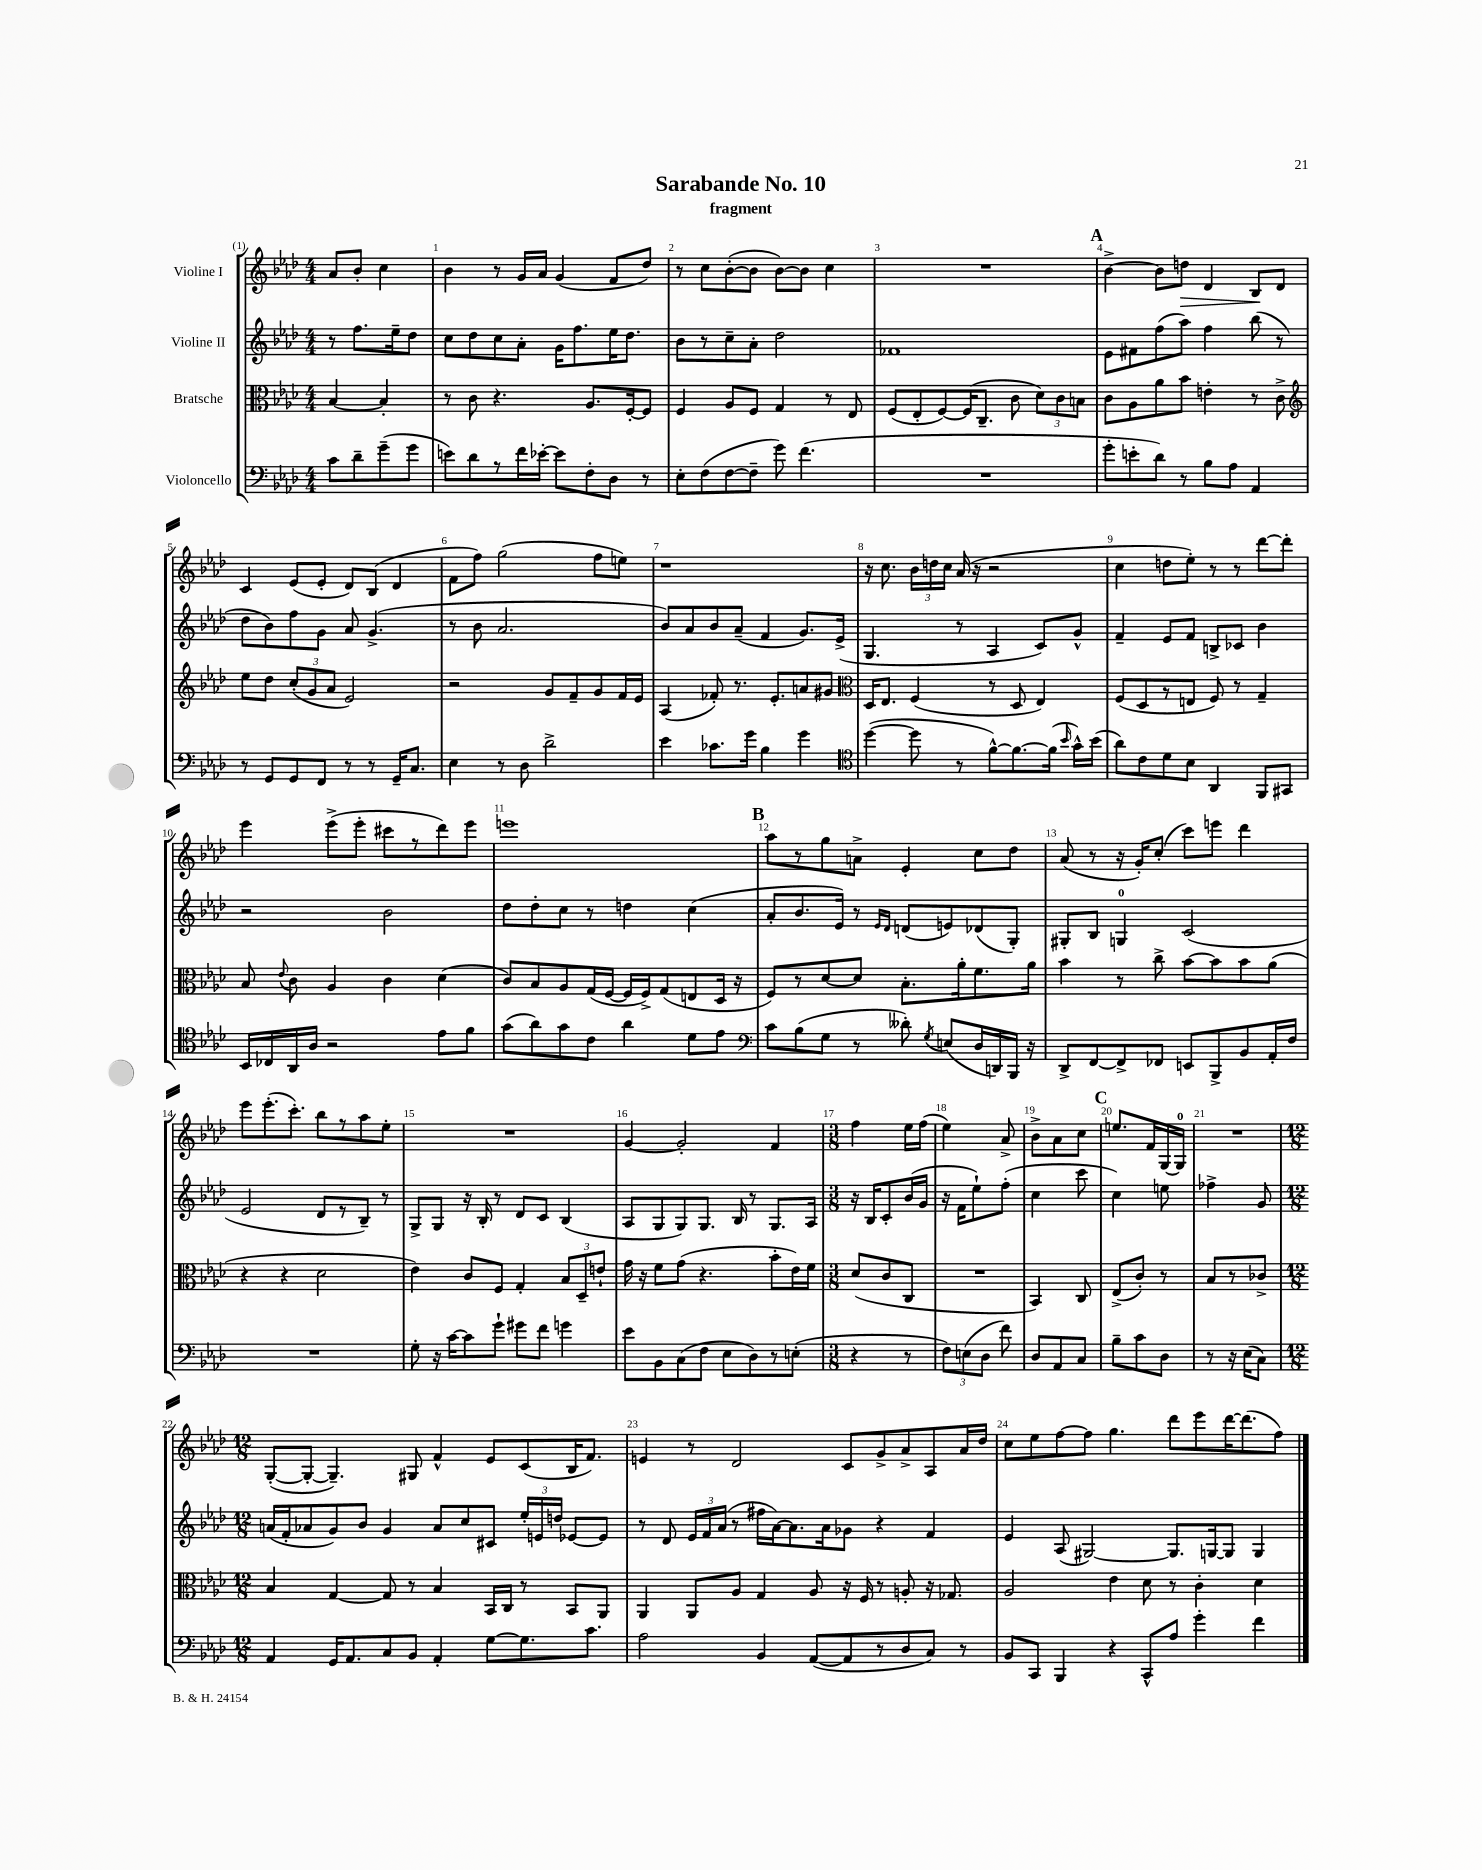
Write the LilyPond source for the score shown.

\header { title = "Sarabande No. 10" subtitle = "fragment" }
<<
\new StaffGroup <<
\new Staff = "s0" \with { instrumentName = "Violine I" } {
    \clef treble \key aes \major \numericTimeSignature \time 4/4 \partial 2
    \autoBeamOff aes'8[ bes'8]-. c''4 |
    bes'4 r8 g'16[ aes'16] g'4( f'8[ des''8]) |
    r8 c''8[ bes'8~-.( bes'8] bes'8[~) bes'8] c''4 |
    R1 |
    \mark \markup { \bold "A" } bes'4~-> bes'8[ d''8]\> des'4 bes8[\! des'8] |
    c'4 ees'8[( ees'8]-. des'8[) bes8]( des'4 |
    f'8[ f''8]) g''2( f''8[ e''8]) |
    r1 |
    r16 c''8. \tuplet 3/2 { bes'16[ d''16 c''16] } aes'16( r16 r2 |
    c''4 d''8[ ees''8]-.) r8 r8 des'''8[~ des'''8]-. |
    ees'''4 ees'''8[->( ees'''8]-. cis'''8[ r8 des'''8) ees'''8] |
    e'''1 |
    \mark \markup { \bold "B" } aes''8[ r8 g''8 a'8]-> ees'4-. c''8[ des''8] |
    aes'8( r8 r16 g'16[-.) c''8]-.( c'''8[) e'''8] des'''4 |
    ees'''8[ ees'''8.-.( c'''8.]-.) bes''8[ r8 aes''8 ees''8]-. |
    R1 |
    g'4~ g'2-. f'4 |
    \numericTimeSignature \time 3/8 f''4 ees''16[ f''16]( |
    ees''4) aes'8-> |
    bes'8[-> aes'8 c''8] |
    \mark \markup { \bold "C" } e''8.[ f'16 g16~ g16]-0 |
    R4. |
    \numericTimeSignature \time 12/8 g8[~-.( g8]~-. g4.--) gis8 f'4-^ ees'8[ c'8( bes16 f'8.]) |
    e'4 r8 des'2 c'8[ g'8-> aes'8-> aes8 aes'16 des''16] |
    c''8[ ees''8 f''8~ f''8] g''4. des'''8[ ees'''8 des'''16~ des'''8.( f''8]) \bar "|." |
}
\new Staff = "s1" \with { instrumentName = "Violine II" } {
    \clef treble \key aes \major \numericTimeSignature \time 4/4 \partial 2
    \autoBeamOff r8 f''8.[ ees''16-- des''8] |
    c''8[ des''8 c''8 aes'8]-. g'16[ f''8. ees''16 des''8.] |
    bes'8[ r8 c''8-- aes'8]-. des''2 |
    fes'1 |
    \mark \markup { \bold "A" } ees'8[ fis'8 f''8( aes''8]) f''4 bes''8( r8 |
    des''8[ bes'8) f''8 g'8] aes'8 g'4.->( |
    r8 bes'8 aes'2. |
    bes'8[) aes'8 bes'8 aes'8]--( f'4 g'8.[) ees'16]->( |
    g4. r8 aes4 c'8[) g'8]-^ |
    f'4-- ees'8[ f'8] b8[-> ces'8] bes'4 |
    r2 bes'2 |
    des''8[ des''8-. c''8] r8 d''4 c''4( |
    \mark \markup { \bold "B" } aes'8[-. bes'8. ees'16]) r8 \grace { ees'16[ des'16] } d'8[( e'8) des'8( g8]-.) |
    gis8[-. bes8] g4-0 c'2( |
    ees'2 des'8[ r8 bes8]--) r8 |
    g8[-> g8] r16 bes16-. r8 des'8[ c'8] bes4( |
    aes8[ g8 g8) g8.] bes16 r8 g8.[ aes16] |
    \numericTimeSignature \time 3/8 r16 bes16[ c'8-. bes'16( g'16] |
    r16 f'16[ ees''8-!) f''8]-.( |
    c''4 c'''8 |
    \mark \markup { \bold "C" } c''4) e''8 |
    fes''4-> g'8 |
    \numericTimeSignature \time 12/8 a'16[( f'16-. aes'8 g'8) bes'8] g'4 aes'8[ c''8 cis'8] \tuplet 3/2 { ees''16[-. e'16 d''16] } ees'8[~ ees'8] |
    r8 des'8 \tuplet 3/2 { ees'16[ f'16 aes'16]( } r8 fis''16[ aes'16~) aes'8. aes'16 ges'8] r4 f'4 |
    ees'4 aes8( gis2~) gis8.[ g16~ g8] g4 \bar "|." |
}
\new Staff = "s2" \with { instrumentName = "Bratsche" } {
    \clef alto \key aes \major \numericTimeSignature \time 4/4 \partial 2
    \autoBeamOff bes4~ bes4-. |
    r8 c'8 r4. aes8.[ f16~-. f8] |
    f4 aes8[ f8] g4 r8 ees8 |
    f8[( ees8-. f8~) f16( c8.]-- c'8 \tuplet 3/2 { des'8[) c'8 b8] } |
    \mark \markup { \bold "A" } c'8[ aes8 aes'8 bes'8] e'4-. r8 c'8-> |
    \clef treble ees''8[ des''8] \tuplet 3/2 { c''8[-.( g'8 aes'8] } ees'2) |
    r2 g'8[ f'8-- g'8 f'16 ees'16] |
    aes4( fes'8-.) r8. ees'8.[-. a'8 gis'8] |
    \clef alto des16[ ees8.] f4( r8 des8 ees4) |
    f8[( des8 r8 e8] f8) r8 g4-- |
    bes8 \appoggiatura { ees'8 } c'8 aes4 c'4 des'4( |
    c'8[) bes8 aes8 g16( f16]~ f16[ f16->) g8( e8 des16] r16 |
    \mark \markup { \bold "B" } f8[) r8 des'8~ des'8] bes8.[-. aes'16-. f'8. aes'16] |
    bes'4 r8 c''8-> bes'8[~ bes'8 bes'8 aes'8]( |
    r4 r4 des'2 |
    ees'4) c'8[ f8] g4-. \tuplet 3/2 { bes8[ des8-- e'8]-! } |
    g'16 r16 f'8[ g'8]( r4. bes'8[-. ees'16) f'16] |
    \numericTimeSignature \time 3/8 des'8[( c'8 c8] |
    R4. |
    bes,4) c8 |
    \mark \markup { \bold "C" } ees8[->( c'8]-.) r8 |
    bes8[ r8 ces'8]-> |
    \numericTimeSignature \time 12/8 bes4 g4~ g8 r8 bes4 bes,16[ c16] r8 bes,8[ aes,8] |
    aes,4 aes,8[ aes8] g4 aes8 r16 f16 r8 a8-. r16 ges8. |
    aes2 ees'4 des'8 r8 c'4-. des'4 \bar "|." |
}
\new Staff = "s3" \with { instrumentName = "Violoncello" } {
    \clef bass \key aes \major \numericTimeSignature \time 4/4 \partial 2
    \autoBeamOff c'8[ des'8-- g'8--( g'8] |
    e'8[) des'8 r8 f'16 ees'16]~-. ees'8[ f8-. des8] r8 |
    ees8[-. f8( f8~ f8]-- g'8) f'4.( |
    R1 |
    \mark \markup { \bold "A" } g'8[-. e'8-. des'8]) r8 bes8[ aes8] aes,4 |
    r8 g,8[ g,8 f,8] r8 r8 g,16[-- c8.] |
    ees4 r8 des8 des'2-> |
    ees'4 ces'8.[ g'16] bes4 g'4 |
    \clef tenor des''4~( des''8 r8 f'8[~-^) f'8.~ f'16]( \grace { bes'16 } g'16[-^) bes'16]( |
    aes'8[) c'8 des'8 bes8] aes,4 f,8[ gis,8] |
    bes,16[ ces16 aes,16 aes16] r2 ees'8[ f'8] |
    g'8[( aes'8) g'8 c'8] aes'4 des'8[ ees'8] |
    \mark \markup { \bold "B" } \clef bass c'8[ bes8( g8] r8 deses'8-.) \acciaccatura { g8 } e8[( des16 d,16) bes,,16] r16 |
    des,8[-> f,8~ f,8-> fes,8] e,8[ bes,,8-> bes,8 aes,16-. f16] |
    R1 |
    g8-. r16 c'16[~ c'8 g'8]-! gis'8[ f'8] g'4 |
    ees'8[ bes,8 c8( f8] ees8[ des8) r8 e8]-.( |
    \numericTimeSignature \time 3/8 r4 r8 |
    \tuplet 3/2 { f8[) e8( des8] } f'8) |
    des8[ aes,8 c8] |
    \mark \markup { \bold "C" } bes8[-- c'8 des8] |
    r8 r16 ees16[( c8]) |
    \numericTimeSignature \time 12/8 aes,4 g,16[ aes,8. c8 bes,8] aes,4-. g8[~ g8. c'8.] |
    aes2 bes,4 aes,8[~( aes,8 r8 des8 c8]) r8 |
    bes,8[ c,8] bes,,4 r4 c,8[-^ aes8] g'4-. f'4 \bar "|." |
}
>>
>>
\layout { \context { \Score \override BarNumber.break-visibility = ##(#f #t #t) barNumberVisibility = #all-bar-numbers-visible } }
